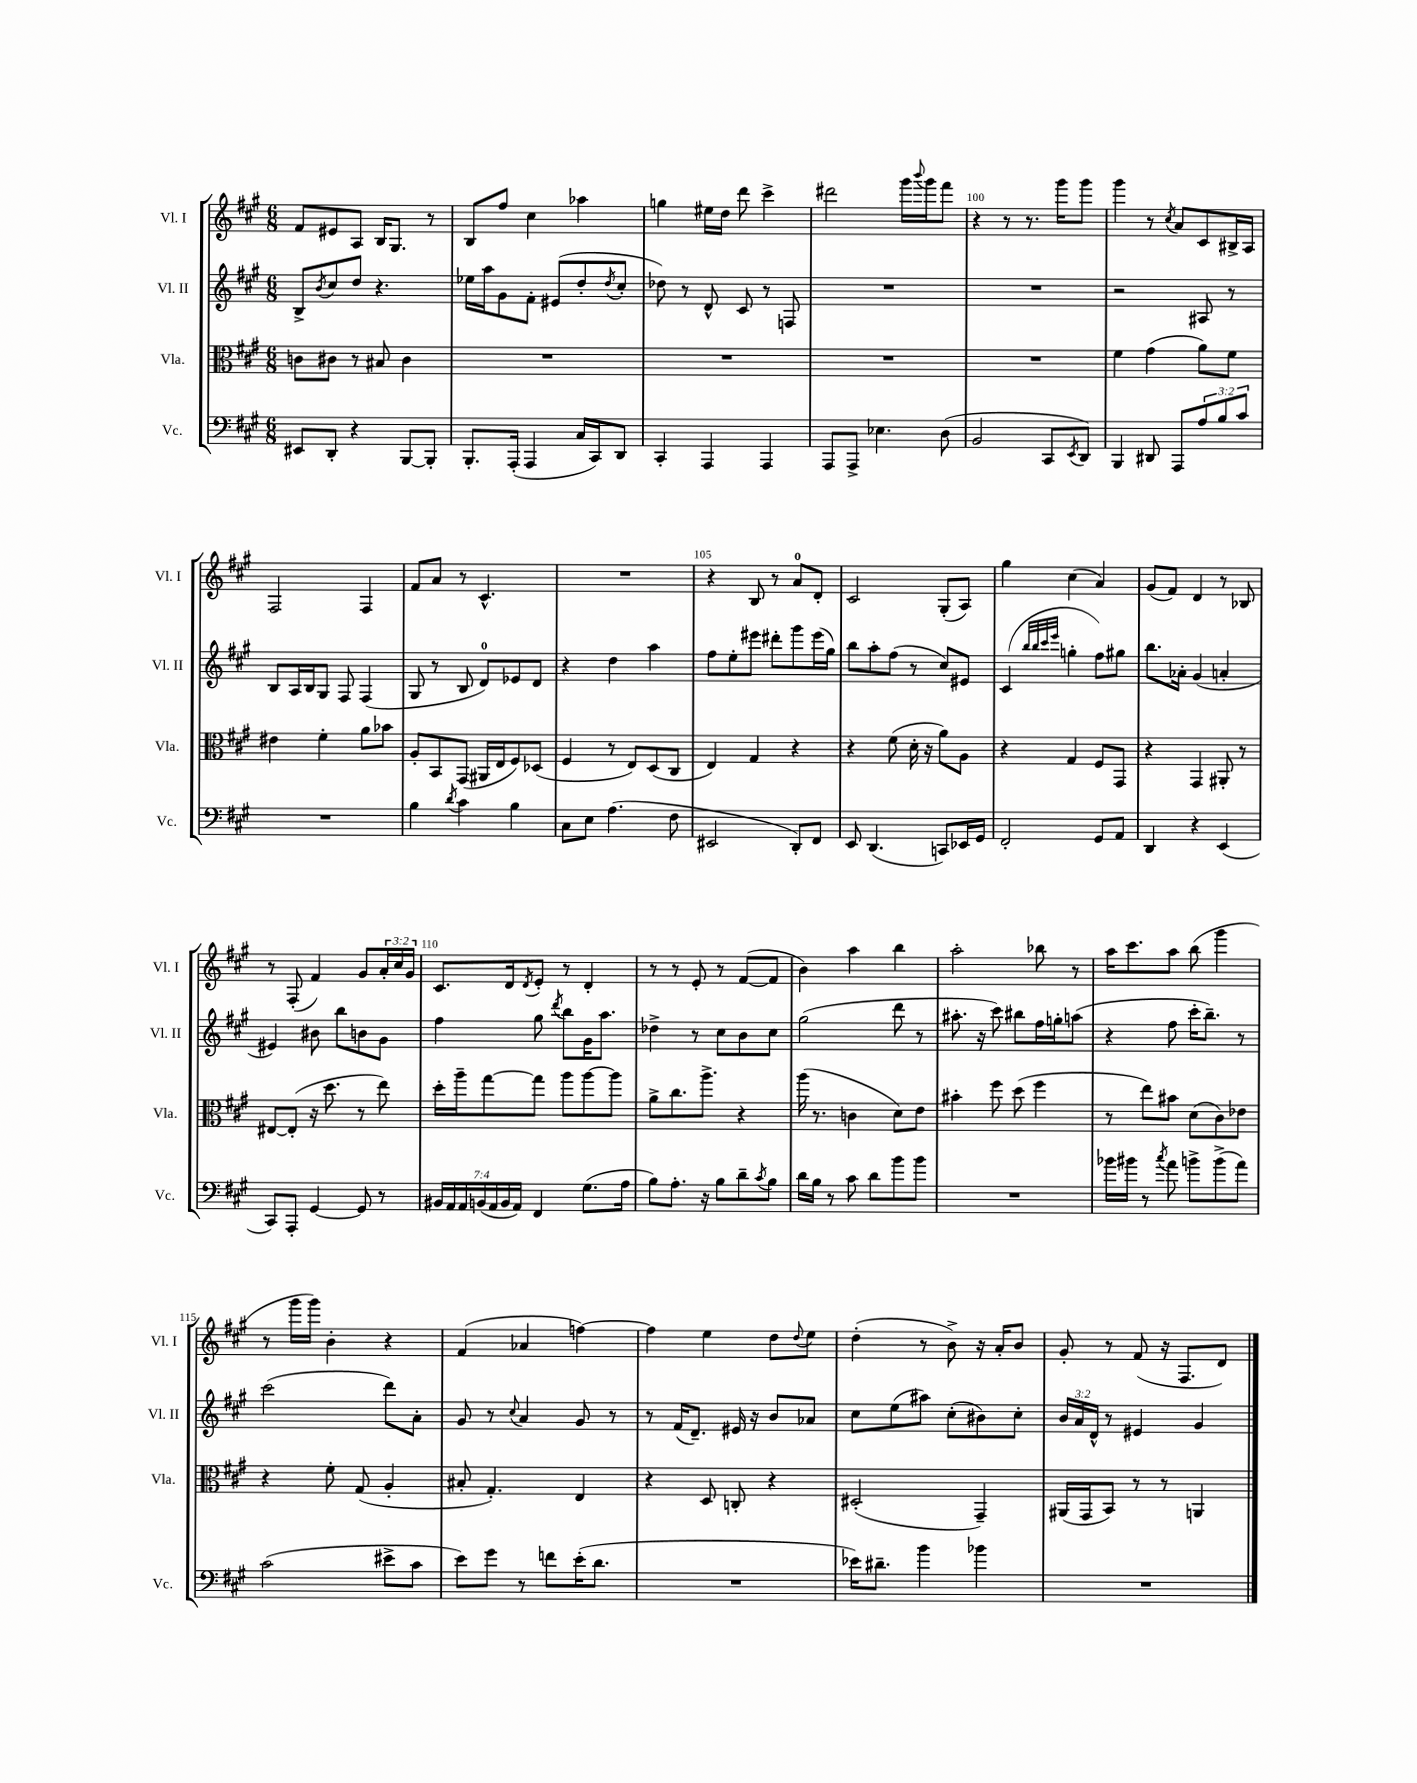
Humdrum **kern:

**kern	**kern	**kern	**kern
*staff4	*staff3	*staff2	*staff1
*clefF4	*clefC3	*clefG2	*clefG2
*k[f#c#g#]	*k[f#c#g#]	*k[f#c#g#]	*k[f#c#g#]
*M6/8	*M6/8	*M6/8	*M6/8
8EE#	8c	8B^	8f#
.	.	8qb	.
8DD'	8c#	8cc#	8e#
4r	8r	8dd	8A
.	8B#	4.r	16B
.	.	.	8.G#
[8BBB	4c#	.	.
8BBB']	.	.	8r
=	=	=	=
8.BBB'	2.r	16ee-	8B
.	.	16aa	.
.	.	8g#	8ff#
(16AAA'	.	.	.
4AAA	.	8f#'	4cc#
.	.	(8e#	.
16C#	.	8dd'	4aa-
16CC#)	.	.	.
.	.	8qdd	.
8DD	.	8cc#'	.
=	=	=	=
4CC#'	2.r	8dd-)	4gg
.	.	8r	.
4AAA	.	8d^^	16ee#
.	.	.	16dd
.	.	8c#	8ddd
4AAA	.	8r	4ccc#^
.	.	8F	.
=	=	=	=
8AAA	2.r	2.r	2ddd#
8AAA^	.	.	.
4.E-	.	.	.
.	.	.	16ggg#
.	.	.	8qqbbb
.	.	.	16ggg#
(8D	.	.	8fff#
=	=	=	=
2BB	2.r	2.r	4r
.	.	.	8r
.	.	.	8.r
8CC#	.	.	.
.	.	.	16ggg#
8qEE	.	.	.
8DD)	.	.	8ggg#
=	=	=	=
4BBB	4f#	2r	4ggg#
8DD#	(4g#	.	8r
.	.	.	8qcc#
8AAA	.	.	8a
12A	8a)	8A#	8c#
12B	.	.	.
.	8f#	8r	16B#^
12c#	.	.	.
.	.	.	16A
=	=	=	=
2.r	4e#	8B	2F#
.	.	16A	.
.	.	16B	.
.	4f#'	8G#	.
.	.	8F#	.
.	8a	(4F#	4F#
.	8b-	.	.
=	=	=	=
4B	8A'	8G#	8f#
.	8BB	8r	8a
8qd	.	.	.
4c#	(8GG#	8B	8r
.	16AA#	8d)	4.c#^^
.	16E	.	.
4B	8F#)	8e-	.
.	(8D-	8d	.
=	=	=	=
8C#	4F#	4r	2.r
8E	.	.	.
(4.A	8r	4dd	.
.	8E)	.	.
.	(8D	4aa	.
8F#	8C#	.	.
=	=	=	=
2EE#	4E)	8ff#	4r
.	.	8ee'	.
.	4G#	8eee#	8B
.	.	8ddd#'	8r
8DD')	4r	8ggg#	8a
8FF#	.	(16eee#	8d'
.	.	16gg#)	.
=	=	=	=
8EE	4r	8bb	2c#
(4.DD	.	8aa'	.
.	(8f#	(8ff#	.
.	16d'	8r	.
.	16r	.	.
8CC)	8a)	8cc#)	(8G#'
16EE-	8A	8e#	8A)
16GG#	.	.	.
=	=	=	=
2FF#'	4r	(4c#	4gg#
.	.	32qqbb	.
.	.	32qqbb	.
.	.	32qqccc#	.
.	.	32qqeee	.
.	4G#	4gg'	(4cc#
8GG#	8F#	8ff#)	4a)
8AA	8GG#	8gg#	.
=	=	=	=
4DD	4r	8.bb	(8g#
.	.	.	8f#)
.	.	16a-'	.
4r	4GG#	(4g#	4d
(4EE	8AA#'	4a'	8r
.	8r	.	8B-
=	=	=	=
8CC#)	[8E#	4e#)	8r
8AAA'	(8E#']	.	(8F#'
[4GG#	16r	8b#	4f#)
.	8.dd	.	.
.	.	8bb	.
8GG#]	8r	8b	8g#
8r	8ee)	8g#	24a'
.	.	.	24cc#
.	.	.	24g#
=	=	=	=
28BB#	16dd'	4ff#	8.c#
28AA	.	.	.
.	16aa~	.	.
28AA	.	.	.
(28BB	.	.	.
.	[8gg#	.	.
28AA	.	.	.
28BB	.	.	.
.	.	.	16d
28AA)	.	.	.
.	.	.	8qd
4FF#	8gg#]	8gg#	8e'
.	.	8qddd	.
.	8aa	8bb	8r
(8.G#	[8aa	16g#	4d'
.	.	8.aa	.
.	8aa]	.	.
16A	.	.	.
=	=	=	=
8B)	8a^	4dd-^	8r
8.A'	8.cc#	.	8r
.	.	8r	8e'
16r	8.aa^	.	.
8B	.	8cc#	8r
8d~	4r	8b	([8f#
8qc#	.	.	.
8B	.	8cc#	8f#]
=	=	=	=
16d	(16aa	(2gg#	4b)
16B	8.r	.	.
8r	.	.	.
8c#	4c	.	4aa
8d	.	.	.
8b	8d)	8ddd	4bb
8b	8e	8r	.
=	=	=	=
2.r	4b#'	8.aa#'	2aa'
.	.	16r	.
.	8ff#	8ccc#)	.
.	(8dd	8bb#	.
.	4ff#	16ff#	8bb-
.	.	16gg'	.
.	.	(8aa	8r
=	=	=	=
16b-	8r	4r	16aa
16b#	.	.	8.ccc#
8r	8ee)	.	.
8qcc#	.	.	.
8a	8b#	8ff#	8aa
8b^	(8d	16ccc#'	(8bb
.	.	8.bb~)	.
(8b^	8c#)	.	4ggg#
8a)	8e-	8r	.
=	=	=	=
(2c#	4r	(2ccc#	8r
.	.	.	16ggg#
.	.	.	16ggg#)
.	8f#'	.	4b'
.	(8G#	.	.
8e#^	4A'	8ddd)	4r
8c#	.	8a'	.
=	=	=	=
8e)	8B#'	8g#	(4f#
8g#	4.G#')	8r	.
.	.	8qqcc#	.
8r	.	4a	4a-
8f	.	.	.
(16e'	4E	8g#	[4ff)
8.d	.	.	.
.	.	8r	.
=	=	=	=
2.r	4r	8r	4ff]
.	.	(16f#	.
.	.	8.d~)	.
.	8D	.	4ee
.	8C'	16e#	.
.	.	16r	.
.	4r	8b	8dd
.	.	.	8qqdd
.	.	8a-	8ee
=	=	=	=
16e-)	(2D#'	8cc#	(4dd'
8.d#~	.	.	.
.	.	(8ee	.
4b	.	8aa#)	8r
.	.	(8cc#'	8b^)
4b-	4GG#~)	8b#)	16r
.	.	.	16a'
.	.	8cc#'	8b
=	=	=	=
2.r	(16AA#	24b	8g#'
.	.	24a	.
.	16GG#	.	.
.	.	24d^^	.
.	8BB)	8r	8r
.	8r	4e#	(8f#
.	8r	.	16r
.	.	.	8.F#
.	4AA	4g#	.
.	.	.	8d)
==	==	==	==
*-	*-	*-	*-
